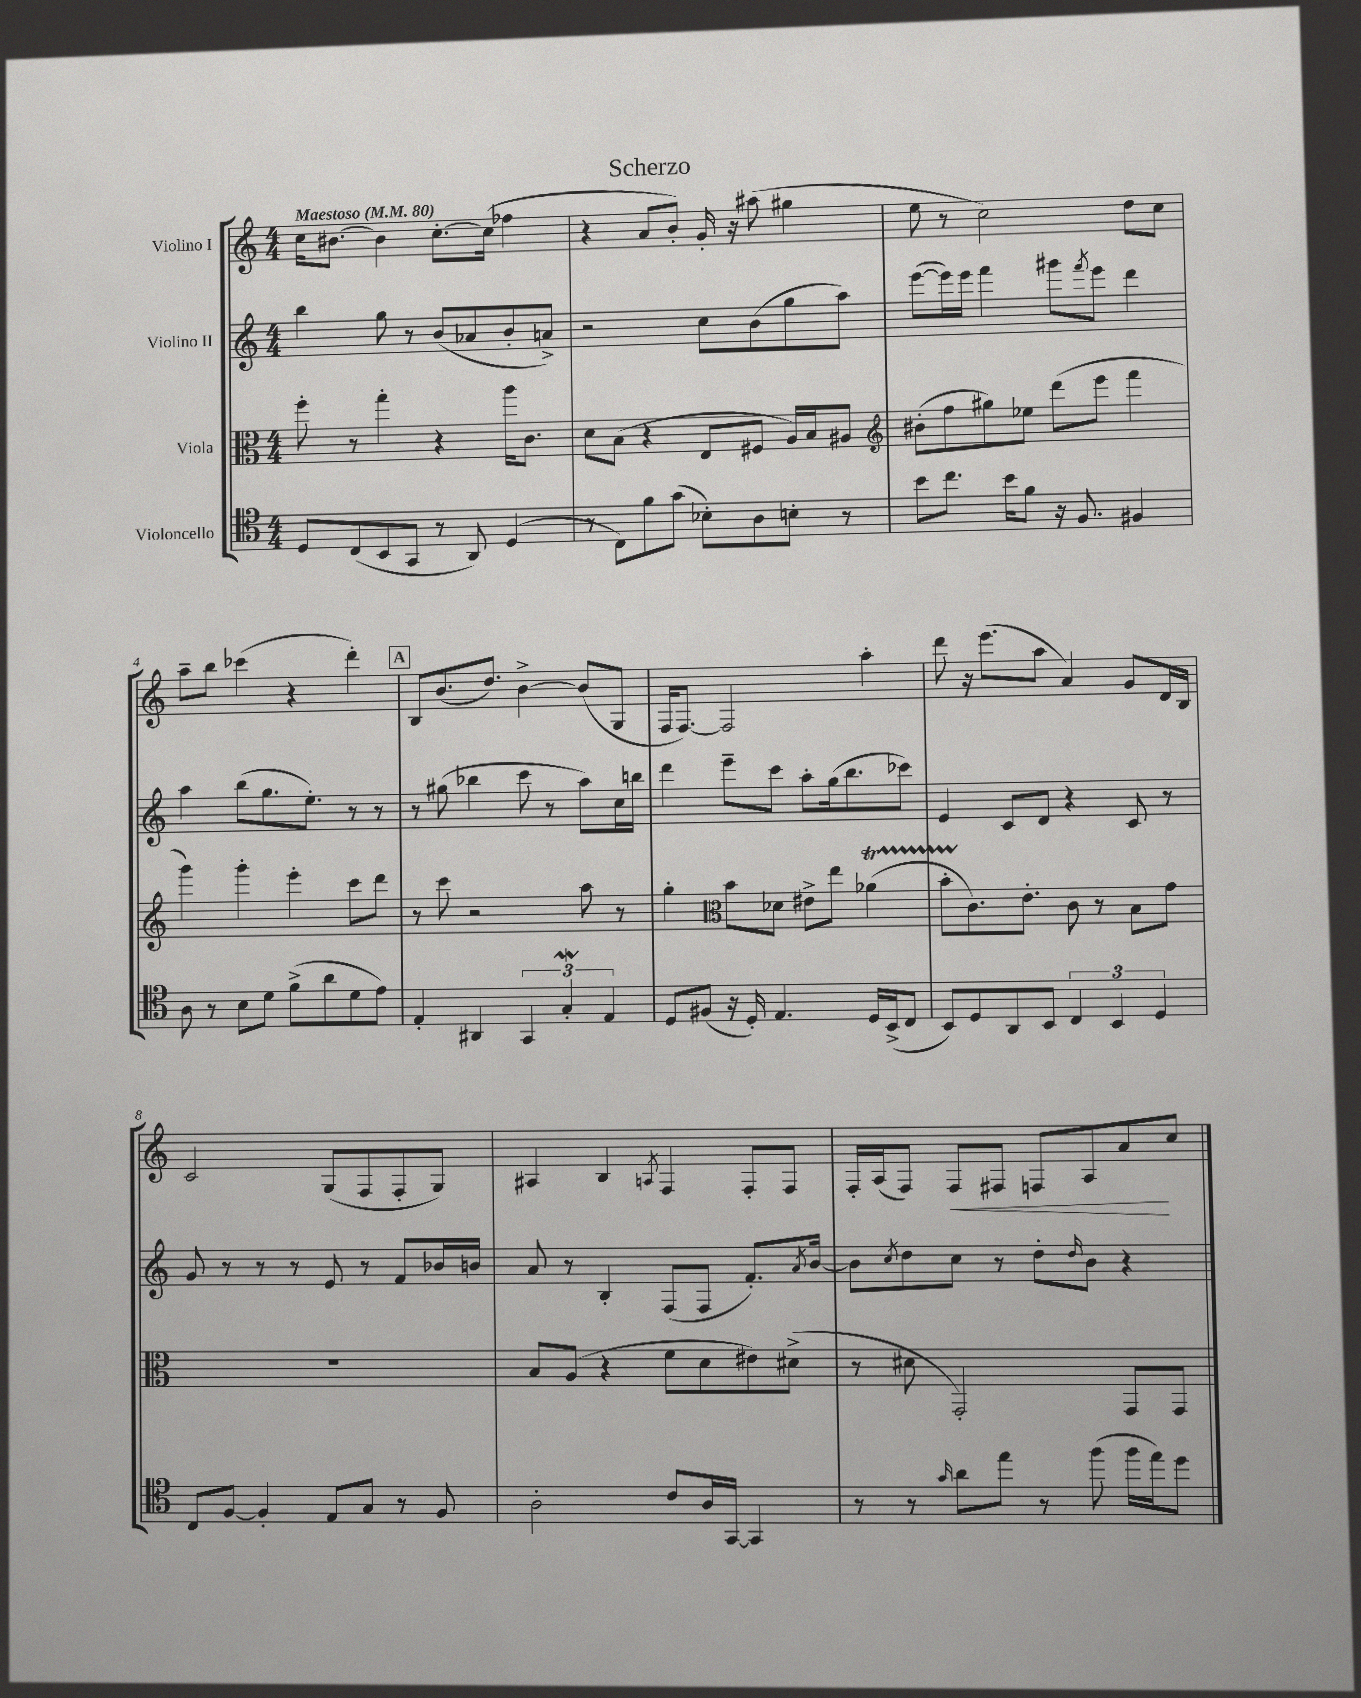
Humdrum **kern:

**kern	**kern	**kern	**kern
*staff4	*staff3	*staff2	*staff1
*clefC4	*clefC3	*clefG2	*clefG2
*k[]	*k[]	*k[]	*k[]
*M4/4	*M4/4	*M4/4	*M4/4
*MM80	*MM80	*MM80	*MM80
8D/L	8ff'\	4bb\	16cc\LK
.	.	.	[8.b#\J
(8C/	8r	.	.
8BB/	4gg'\	8gg\	4b#\]
8GG/J	.	8r	.
8r	4r	(8b/L	[8.cc'\L
8AA/)	.	8a-/	.
.	.	.	(16cc\]Jk
(4D/	16aa\LK	8b'/	4ff-\
.	8.c\J	.	.
.	.	8a^/J)	.
=	=	=	=
8r	8d\L	2r	4r
8C\L)	(8B\J	.	.
8f\	4r	.	8a/L
(8g\J	.	.	8b'/J)
8B-'\L)	8E/L	8cc\L	16g'/
.	.	.	16r
8A\	8F#/J	(8b\	(8aa#\
8B'\J	16A/LL)	8gg\	4gg#\
.	16B/J	.	.
8r	8A#/J	8aa\J)	.
=	=	=	=
*	*clefG2	*	*
8b\L	(8b#'\L	([8eee\L	8ee\
8.cc\J	8ff\	16eee\]L)	8r
.	.	16eee\JJ	.
.	8gg#\)	4fff\	2cc\)
16b\LK	.	.	.
8f\J	8ee-\J	.	.
16r	(8ddd\L	8ggg#\L	.
8.F/	.	.	.
.	.	8qfff/	.
.	8eee\J	8eee\J	.
4F#/	4fff\	4ddd\	8dd\L
.	.	.	8cc\J
=	=	=	=
8A\	4ggg\)	4aa\	8aa~\L
8r	.	.	8bb\J
8B\L	4ggg'\	(8bb\L	(4ccc-\
8d\J	.	8.gg\	.
(8f^\L	4eee'\	.	4r
.	.	8.ee'\J)	.
8a\	.	.	.
8d\	8ccc\L	8r	4ddd'\)
8e\J)	8ddd\J	8r	.
=	=	=	=
4E'/	8r	8r	8B/L
.	8ccc\	(8gg#\	(8.b/
4AA#/	2r	4bb-\	.
.	.	.	8.dd/J)
6GG/	.	8ccc\	[4b^\
.	.	8r	.
6G'/	.	.	.
.	8aa\	8aa\L)	(8b/]L
6E/	.	.	.
.	8r	16cc\L	8G/J
.	.	16bb\JJ	.
=	=	=	=
8D/L	4gg'\	4ddd\	16F/LK
.	.	.	[8.F/J)
(8F#/J	.	.	.
*	*clefC3	*	*
16r	8b\L	8eee~\L	2F/]
16D'/)	.	.	.
4.E/	8d-\J	8ccc\J	.
.	8e#^\L	8aa'\L	.
.	8ee\J	(16gg\k	.
.	.	8.bb\	.
16D/LL	(4a-\	.	4aa'\
(16BB^/J	.	.	.
8C/J	.	8ccc-\J)	.
=	=	=	=
8BB/L)	8b'\L	4e/	8ddd\
8D/	8.c\)	.	16r
.	.	.	(8.eee\L
8AA/	.	8c/L	.
.	8.e'\J	.	.
8BB/J	.	8d/J	8aa\J
6C/	8c\	4r	4a/)
.	8r	.	.
6BB/	.	.	.
.	8B\L	8c/	8g/L
6D/	.	.	.
.	8g\J	8r	16d/L
.	.	.	16B/JJ
=	=	=	=
8C/L	1r	8g/	2c/
[8F/J	.	8r	.
4F'/]	.	8r	.
.	.	8r	.
8E/L	.	8e/	(8G/L
8G/J	.	8r	8F/
8r	.	8f/L	8F'/
8F/	.	16b-/L	8G/J)
.	.	16b/JJ	.
=	=	=	=
2A'\	8B/L	8a/	4A#/
.	(8A/J	8r	.
.	4r	4B'/	4B/
.	.	.	8qA/
8c/L	8f\L	(8F/L	4F/
16A/L	8d\	8F/J	.
[16GG/JJ	.	.	.
4GG/]	8e#\)	8.f'/L)	8F'/L
.	(8d#^\J	.	8F/J
.	.	8qa/	.
.	.	[16b/Jk	.
=	=	=	=
8r	8r	8b\]L	16F'/LL
.	.	.	(16A/J
.	.	8qcc/	.
8r	8d#\	8dd\	8F/J)
16qqg/	.	.	.
8a\L	2GG'/)	8cc\J	8F/L
8ee\J	.	8r	8F#/J
8r	.	8dd'\L	8F/L
.	.	16qqdd/	.
(8ff\	.	8b\J	8A/
16ff\LL	8GG/L	4r	8a/
16ee\J)	.	.	.
8dd\J	8GG/J	.	8cc/J
==	==	==	==
*-	*-	*-	*-
